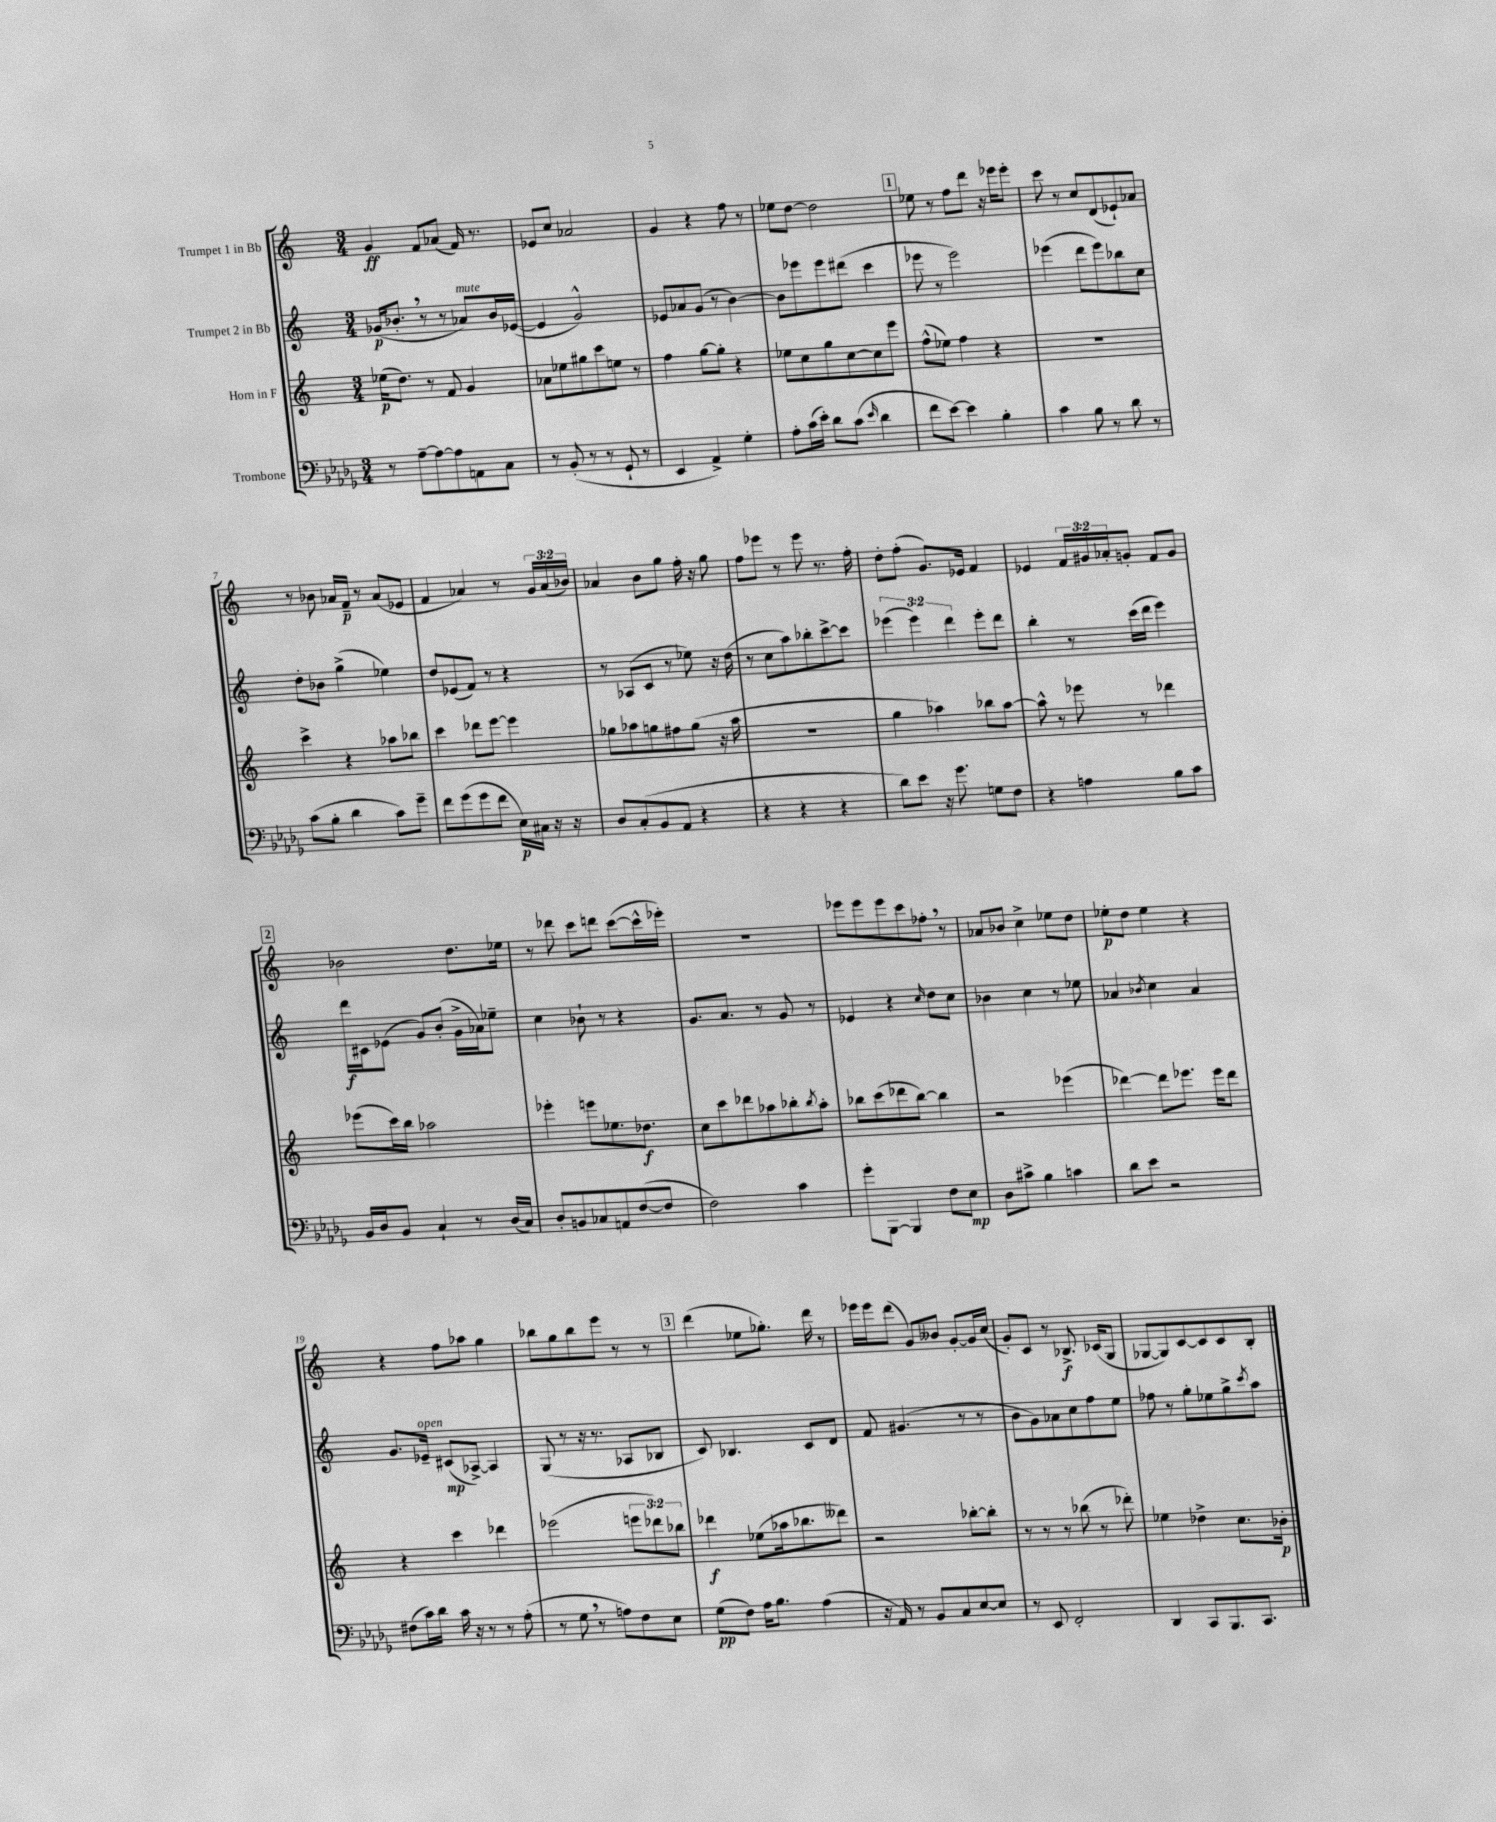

**kern	**kern	**kern	**kern
*staff4	*staff3	*staff2	*staff1
*clefF4	*clefG2	*clefG2	*clefG2
*k[b-e-a-d-g-]	*k[]	*k[]	*k[]
*M3/4	*M3/4	*M3/4	*M3/4
8r	(16ee-	(16g-	4g
.	8.dd)	8.b-'	.
[8A-~	.	.	.
8A-_	8r	8r	8f
8A-]	8f	8r	(8a-
8AA	4g	8a-)	16f)
.	.	.	8.r
8C	.	16b-	.
.	.	([16e-	.
=	=	=	=
8r	8a-	4e-]	8e-
(8BB-'	8ee-	.	8cc
8r	8gg#	2g^^)	2a-
8r	8ccc	.	.
8GG-`	8ee	.	.
8r	8r	.	.
=	=	=	=
4EE-	4ff	8e-	4g
.	.	8a-	.
4AA-^)	[8gg	(8g	4r
.	8gg']	8r	.
4G-'	4r	[4b)	8ff
.	.	.	8r
=	=	=	=
8A-'	8ee-	8b]	8ee-
(16c	8cc	8eee-	[8dd
16e-')	.	.	.
8d-	8gg	8eee-	2dd]
(8c	[8cc	(8ddd#	.
16qqe-	.	.	.
4d-	8cc]	4ccc	.
.	8eee	.	.
=	=	=	=
8f	(8ff^^	8eee-	8ee-
[8e-)	8ee-)	8r	8r
4e-]	4ff	2eee-)	8ff
.	.	.	8ddd
4B-'	4r	.	16r
.	.	.	16eee-
.	.	.	8eee-'
=	=	=	=
4c	2.r	(4eee-	8ccc
.	.	.	8r
8B-	.	8ddd	8cc
8r	.	8eee-)	(8d
8d-	.	8bb-	8e-`)
8r	.	8cc	8a-
=	=	=	=
(8c	4ccc^	8dd'	8r
8B-'	.	8b-	8b-
4d-	4r	(4gg^	16a-
.	.	.	16f~
.	.	.	8r
8c)	8aa-	4ee-)	(8a-
8g-~	8bb-	.	8e-
=	=	=	=
8f	4ccc	8dd	4f
(8g-	.	(8e-	.
8g-	8ddd-	8f)	4a-)
8f	[8eee	8r	.
16E-)	4eee]	4r	8r
16C#	.	.	.
16r	.	.	24g
.	.	.	(24a-
16r	.	.	.
.	.	.	24b-)
=	=	=	=
8D-	8gg-	8r	4a-
(8C'	8aa-	(8A-	.
8BB-	8gg	8c	8b
8AA-	8ff#	8r	8gg
4r	(8gg	8ee-)	16ff'
.	.	.	16r
.	16r	16r	8gg
.	16aa-	(16dd	.
=	=	=	=
4r	2.r	8r	8ff
.	.	8cc	8eee-
4r	.	8aa)	8r
.	.	8bb-'	8eee-
4r	.	[8ccc^	8.r
.	.	8ccc]	.
.	.	.	16ff'
=	=	=	=
8d-)	4gg	(6eee-	8dd'
8e-	.	.	(8ff'
.	.	6eee-)	.
16r	4aa-)	.	8.g)
8.g-	.	.	.
.	.	6ddd	.
.	.	.	16e-
8G	8bb-	8eee-'	4f
8F	[8aa-	8ddd	.
=	=	=	=
4r	8aa-^^]	4bb'	4e-
.	8r	.	.
4A	8eee-	8r	24f
.	.	.	24g#
.	.	.	24a-'
.	8r	(16ccc	8g'
.	.	16ddd	.
8B-	4ddd-	4eee)	8f
8c	.	.	8g
=	=	=	=
16BB-	(8eee-	16ddd	2b-
16D-	.	16c#	.
8BB-	16ccc)	(8e-	.
.	16bb	.	.
4C`	2aa-	8g)	.
.	.	(8b'	.
8r	.	16g^	8.dd
.	.	16a-)	.
(16D-	.	8ee-~	.
16C)	.	.	16ee-
=	=	=	=
8D-'	4eee-'	4cc	8r
8BB	.	.	8ddd-
8C-	8eee	8b-`	8ccc
8AA	8.ee-	8r	8ddd
([8F	.	4r	([8ccc
.	8.dd-	.	.
8F]	.	.	16ccc^^]
.	.	.	16eee-')
=	=	=	=
2F)	8cc	8.g	2.r
.	8ccc	.	.
.	.	8.a	.
.	8ddd-	.	.
.	8aa-	8r	.
4c	8bb-'	8g	.
.	8qbb-	.	.
.	8aa-'	8r	.
=	=	=	=
8g-'	8bb-	4e-	8eee-
[8BBB-	(8ccc	.	8eee-
4BBB-]	8ddd-	4r	8eee-
.	[8bb-)	.	8ccc
.	.	16qqcc	.
8F	4bb-]	8dd	8ff-'
8E-	.	8cc	8r
=	=	=	=
8D-	2r	4b-	8a-
8c#^	.	.	8b-
4B-	.	4cc	4cc^
4c	(4eee-	8r	8ee-
.	.	8ee-	8dd
=	=	=	=
8d-	[4ddd-)	4a-	8ee-'
8e-	.	.	8dd
.	.	8qb-	.
2r	8ddd-]	4cc	4ee-
.	8.eee-	.	.
.	.	4a-	4r
.	16eee-	.	.
.	8ddd-	.	.
=	=	=	=
(8F#	4r	8.g	4r
16c)	.	.	.
16d-	.	16e-~	.
16c	4ccc	(8c#	8ff
16r	.	.	.
8r	.	[8A-^)	8aa-
8r	4ddd-	4A-]	4gg
(8A-'	.	.	.
=	=	=	=
8r	(2eee-	(8G	8bb-
8G-	.	8r	8gg
8r	.	16r	8bb-
.	.	8.r	.
8A)	.	.	8eee
8F	12eee	8A-	8r
.	12ddd-)	.	.
8E-	.	8B-	8r
.	12bb-	.	.
=	=	=	=
(8G-	4ddd-	8c)	(4ddd
8F)	.	4.B-	.
16A-	(8ee-	.	8ee-
8.B-	.	.	.
.	16aa-	.	8.gg-')
.	8.bb-	.	.
(4A-	.	8c	.
.	.	.	16ddd
.	8ddd--)	8d	8r
=	=	=	=
16r	2r	8f	16eee-
16AA-)	.	.	16eee-
8r	.	(4.g#	(8ddd
8BB-	.	.	8g)
8C	.	.	8b--
[8E-	[8bb-'	8r	[8g'
8E-]	8bb-']	8r	16g]
.	.	.	(16cc
=	=	=	=
8r	8r	8b	8g')
8EE-	8r	8g)	8c
2FF'	8r	8a-	8r
.	(8bb-	8cc	8.B-^
.	8r	8ff	.
.	.	.	(16c-
.	8ddd-')	8ee	8G
=	=	=	=
4DD-	4ee-	8ff-	[8G-
.	.	8r	8G-])
8CC	4dd-^	8gg'	[8c
8.BBB-	.	8ee-	8c]
.	8.cc	8gg^	8c
8.CC	.	.	.
.	.	8qccc	.
.	.	8aa	8B'
.	16b-'	.	.
==	==	==	==
*-	*-	*-	*-
